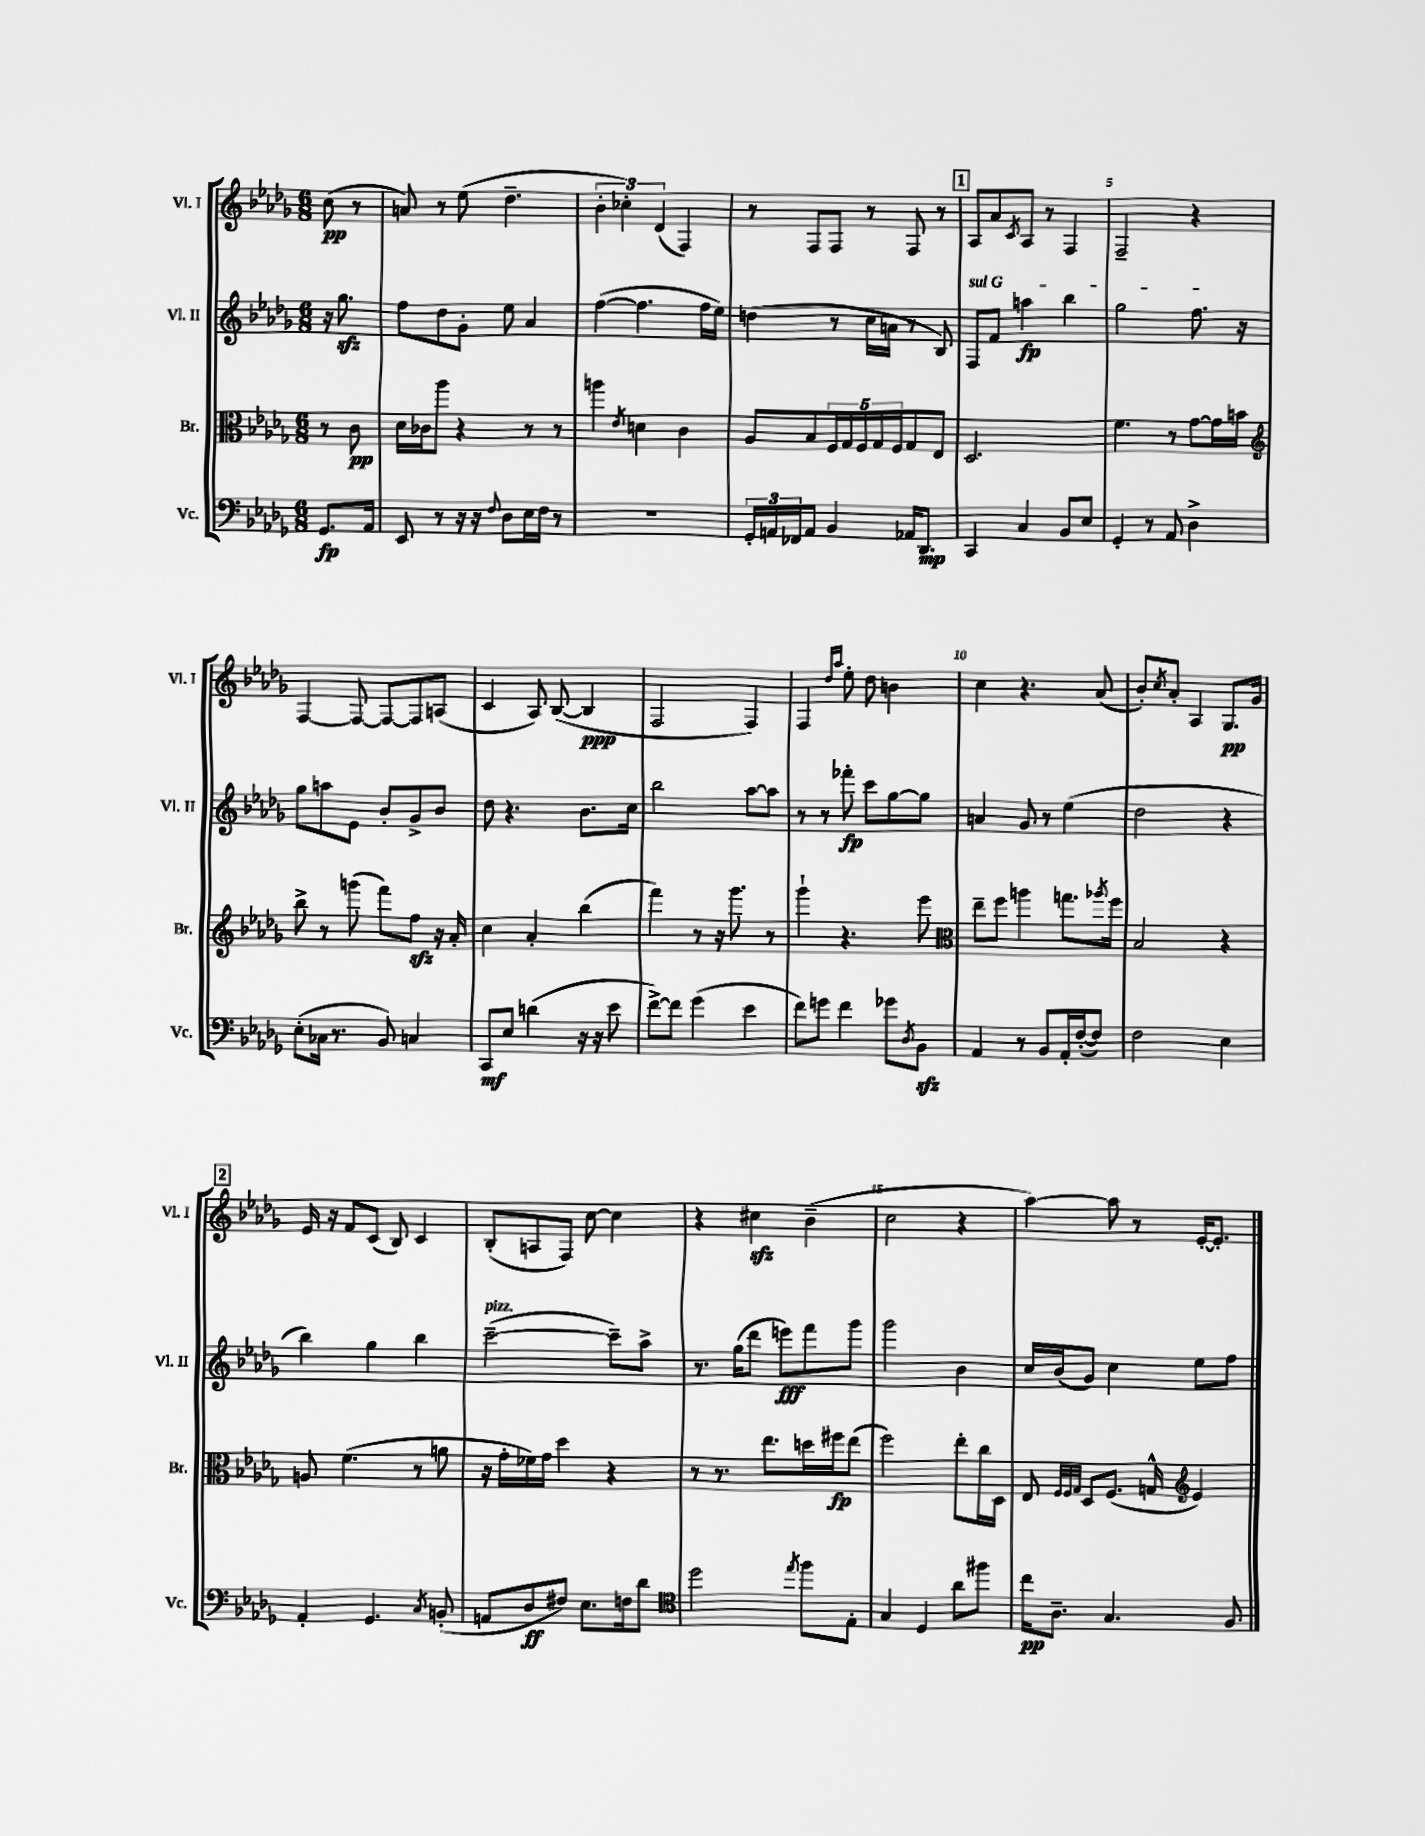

**kern	**dynam	**kern	**dynam	**kern	**dynam	**kern	**dynam
*part4	*part4	*part3	*part3	*part2	*part2	*part1	*part1
*staff4	*staff4	*staff3	*staff3	*staff2	*staff2	*staff1	*staff1
*I"Vc.	*	*I"Br.	*	*I"Vl. II	*	*I"Vl. I	*
*I'Vc.	*	*I'Br.	*	*I'Vl. II	*	*I'Vl. I	*
*clefF4	*	*clefC3	*	*clefG2	*	*clefG2	*
*k[b-e-a-d-g-]	*	*k[b-e-a-d-g-]	*	*k[b-e-a-d-g-]	*	*k[b-e-a-d-g-]	*
*M6/8	*	*M6/8	*	*M6/8	*	*M6/8	*
=	=	=	=	=	=	=	=
8.GG-/L	fp	8r	.	16r	.	(8cc\	pp
.	.	.	.	8.gg-zz\	.	.	.
.	.	8c\	pp	.	.	8r	.
16AA-/Jk	.	.	.	.	.	.	.
=1	=1	=1	=1	=1	=1	=1	=1
8EE-/	.	16d-\LL	.	8ff\L	.	8an/)	.
.	.	16c-X\J	.	.	.	.	.
8r	.	8aa-\J	.	8dd-\	.	8r	.
16r	.	4r	.	8g-'\J	.	(8ee-\	.
16r	.	.	.	.	.	.	.
8qqF/	.	.	.	.	.	.	.
8D-\L	.	.	.	8ee-\	.	4.dd-~\	.
16E-\L	.	8r	.	4a-/	.	.	.
16F\JJ	.	.	.	.	.	.	.
8r	.	8r	.	.	.	.	.
=2	=2	=2	=2	=2	=2	=2	=2
2.r	.	4aan\	.	([4ff\	.	6b-'\	.
.	.	.	.	.	.	6cc-X'\)	.
.	.	8qe-/	.	.	.	.	.
.	.	4dn\	.	4.ff\]	.	.	.
.	.	.	.	.	.	(6d-/	.
.	.	4c\	.	.	.	4F/)	.
.	.	.	.	16ff\LL	.	.	.
.	.	.	.	16ee-\JJ)	.	.	.
=3	=3	=3	=3	=3	=3	=3	=3
24GG-'/LL	.	8A-/L	.	(4ddn\	.	8r	.
24AAn/	.	.	.	.	.	.	.
24FF-X/J	.	.	.	.	.	.	.
8AA/J	.	8B-/	.	.	.	8F/L	.
4BB-/	.	20F/L	.	8r	.	8F/J	.
.	.	20G-/	.	.	.	.	.
.	.	20F/	.	.	.	.	.
.	.	.	.	16cc\LL	.	8r	.
.	.	20G-/	.	.	.	.	.
.	.	.	.	16an\JJ	.	.	.
.	.	20F/J	.	.	.	.	.
16AA-X/KL	.	8G-/	.	8r	.	8F/	.
8.DD-/J	mp	.	.	.	.	.	.
.	.	8E-/J	.	8B-/)	.	8r	.
!!LO:REH:place=s1:t=1
=4	=4	=4	=4	=4	=4	=4	=4
!	!	!	!	!LO:TX:a:i:t=sul G	!	!	!
4CC/	.	2.D-/	.	8F/L	.	8A-/L	.
.	.	.	.	8f/J	.	8a-/	.
.	.	.	.	.	.	8qc/	.
4C/	.	.	.	4aan\	fp	8A-/J	.
.	.	.	.	.	.	8r	.
8BB-/L	.	.	.	4bb-\	.	4F/	.
8E-/J	.	.	.	.	.	.	.
=5	=5	=5	=5	=5	=5	=5	=5
4GG-'/	.	4.f\	.	2gg-\	.	2F~/	.
8r	.	.	.	.	.	.	.
8AA-/	.	8r	.	.	.	.	.
4D-^\	.	[8g-\L	.	8.ff\	.	4r	.
.	.	16g-\L]	.	.	.	.	.
.	.	16bn\JJ	.	16r	.	.	.
!!LO:LB:g=z
=6	=6	=6	=6	=6	=6	=6	=6
*	*	*clefG2	*	*	*	*	*
(8E-'\L	.	8bb-^\	.	8gg-\L	.	[4F/	.
16C-X\Jk	.	8r	.	8aan\	.	.	.
8.r	.	.	.	.	.	.	.
.	.	(8gggn\	.	8e-\J	.	8F/_	.
8BB-/)	.	8fff\L)	.	8b-'/L	.	8F/L_	.
4Cn/	.	8ffzz\J	.	8g-^/	.	8F/]	.
.	.	16r	.	8b-/J	.	(8An/J	.
.	.	16a-'/	.	.	.	.	.
=7	=7	=7	=7	=7	=7	=7	=7
8CC/L	mf	4cc\	.	8dd-\	.	4c/	.
8E-/J	.	.	.	4.r	.	.	.
(4dn\	.	4a-'/	.	.	.	8A-/)	.
.	.	.	.	.	.	([8B-/	.
16r	.	(4bb-\	.	8.b-\L	.	4B-/]	ppp
16r	.	.	.	.	.	.	.
8e-\	.	.	.	.	.	.	.
.	.	.	.	16cc\Jk	.	.	.
=8	=8	=8	=8	=8	=8	=8	=8
[8f^\L)	.	4fff\)	.	2bb-\	.	2F/	.
8f\J]	.	.	.	.	.	.	.
(4g-\	.	8r	.	.	.	.	.
.	.	16r	.	.	.	.	.
.	.	8.ggg-\	.	.	.	.	.
4e-\	.	.	.	[8aa-\L	.	4F/)	.
.	.	8r	.	8aa-\J]	.	.	.
=9	=9	=9	=9	=9	=9	=9	=9
8f\L)	.	4ggg-`\	.	8r	.	4F/	.
8gn\J	.	.	.	8r	.	.	.
.	.	.	.	.	.	16qqdd-/LL	.
.	.	.	.	.	.	16qqaa-/JJ	.
4f\	.	4.r	.	8fff-X'\	fp	8ee-'\	.
.	.	.	.	8ccc\L	.	8dd-\	.
8g-X\L	.	.	.	[8gg-\	.	4bn\	.
8qD-/	.	.	.	.	.	.	.
8BB-zz\J	.	8eee-\	.	8gg-\J]	.	.	.
=10	=10	=10	=10	=10	=10	=10	=10
*	*	*clefC3	*	*	*	*	*
4AA-/	.	8ee-~\L	.	4an/	.	4cc\	.
.	.	8ff\J	.	.	.	.	.
8r	.	4aan\	.	8g-/	.	4.r	.
8BB-/L	.	.	.	8r	.	.	.
16AA-'/L	.	8.ggn\L	.	(4ee-\	.	.	.
([16F'/J	.	.	.	.	.	.	.
8F/J])	.	.	.	.	.	(8a-/	.
.	.	8qaa-X/	.	.	.	.	.
.	.	16ff\Jk	.	.	.	.	.
=11	=11	=11	=11	=11	=11	=11	=11
2F\	.	2B-/	.	2dd-\	.	8b-'/L)	.
.	.	.	.	.	.	8qcc/	.
.	.	.	.	.	.	8a-'/J	.
.	.	.	.	.	.	4A-/	.
4E-\	.	4r	.	4r	.	8.G-/L	pp
.	.	.	.	.	.	16g-/Jk	.
!!LO:LB:g=z
!!LO:REH:place=s1:t=2
=12	=12	=12	=12	=12	=12	=12	=12
4AA-'/	.	8An/	.	4bb-\)	.	16e-/	.
.	.	.	.	.	.	16r	.
.	.	(4.f\	.	.	.	8f/L	.
4.GG-/	.	.	.	4gg-\	.	(8c/J	.
.	.	.	.	.	.	8B-/)	.
.	.	8r	.	4bb-\	.	4c/	.
8qC/	.	.	.	.	.	.	.
(8BBn'/	.	8an\	.	.	.	.	.
=13	=13	=13	=13	=13	=13	=13	=13
!	!	!	!	!LO:TX:a:i:t=pizz.	!	!	!
8AAn/L	.	16r	.	([2ccc~\	.	(8B-'/L	.
.	.	16g-'\LL	.	.	.	.	.
8D-/	ff	16f-X\)	.	.	.	8An/	.
.	.	16g-\JJ	.	.	.	.	.
8F#X/J)	.	4dd-\	.	.	.	8F/J)	.
8.E-\L	.	.	.	.	.	[8cc\	.
.	.	4r	.	8ccc~\L])	.	4cc\]	.
16Fn\k	.	.	.	.	.	.	.
8d-\J	.	.	.	8aa-^\J	.	.	.
=14	=14	=14	=14	=14	=14	=14	=14
*clefC4	*	*	*	*	*	*	*
2dd-\	.	8r	.	8.r	.	4r	.
.	.	8.r	.	.	.	.	.
.	.	.	.	(16gg-\KL	.	.	.
.	.	.	.	8ddd-\J	.	4cc#Xzz\	.
.	.	8.ee-\L	.	.	.	.	.
.	.	.	.	8eeen\L)	fff	.	.
8qee-/	.	.	.	.	.	.	.
8ff\L	.	16ddn\L	.	8fff\	.	(4b-~\	.
.	.	16ff#X\J	fp	.	.	.	.
8E-'\J	.	(8ee-\J	.	8ggg-\J	.	.	.
=15	=15	=15	=15	=15	=15	=15	=15
4G-/	.	2ff\)	.	2ggg-\	.	2cc\	.
4D-/	.	.	.	.	.	.	.
8a-\L	.	8ee-'\L	.	4b-\	.	4r	.
8ff#X\J	.	16cc\L	.	.	.	.	.
.	.	16D-\JJ	.	.	.	.	.
=16	=16	=16	=16	=16	=16	=16	=16
16cc\KL	pp	8E-/	.	16cc/LL	.	[4aa-\)	.
8.A-~\J	.	.	.	(16b-/J	.	.	.
.	.	32qqF/LLL	.	.	.	.	.
.	.	32qqF/	.	.	.	.	.
.	.	32qqG-/JJJ	.	.	.	.	.
.	.	8D-/L	.	8g-/J)	.	.	.
4.G-/	.	(8.F/J	.	4cc\	.	8aa-\]	.
.	.	.	.	.	.	8r	.
.	.	16Gn^^/	.	.	.	.	.
*	*	*clefG2	*	*	*	*	*
.	.	4e-/)	.	8ee-\L	.	[16e-'/KL	.
.	.	.	.	.	.	8.e-'/J]	.
8F/	.	.	.	8ff\J	.	.	.
==	==	==	==	==	==	==	==
*-	*-	*-	*-	*-	*-	*-	*-
